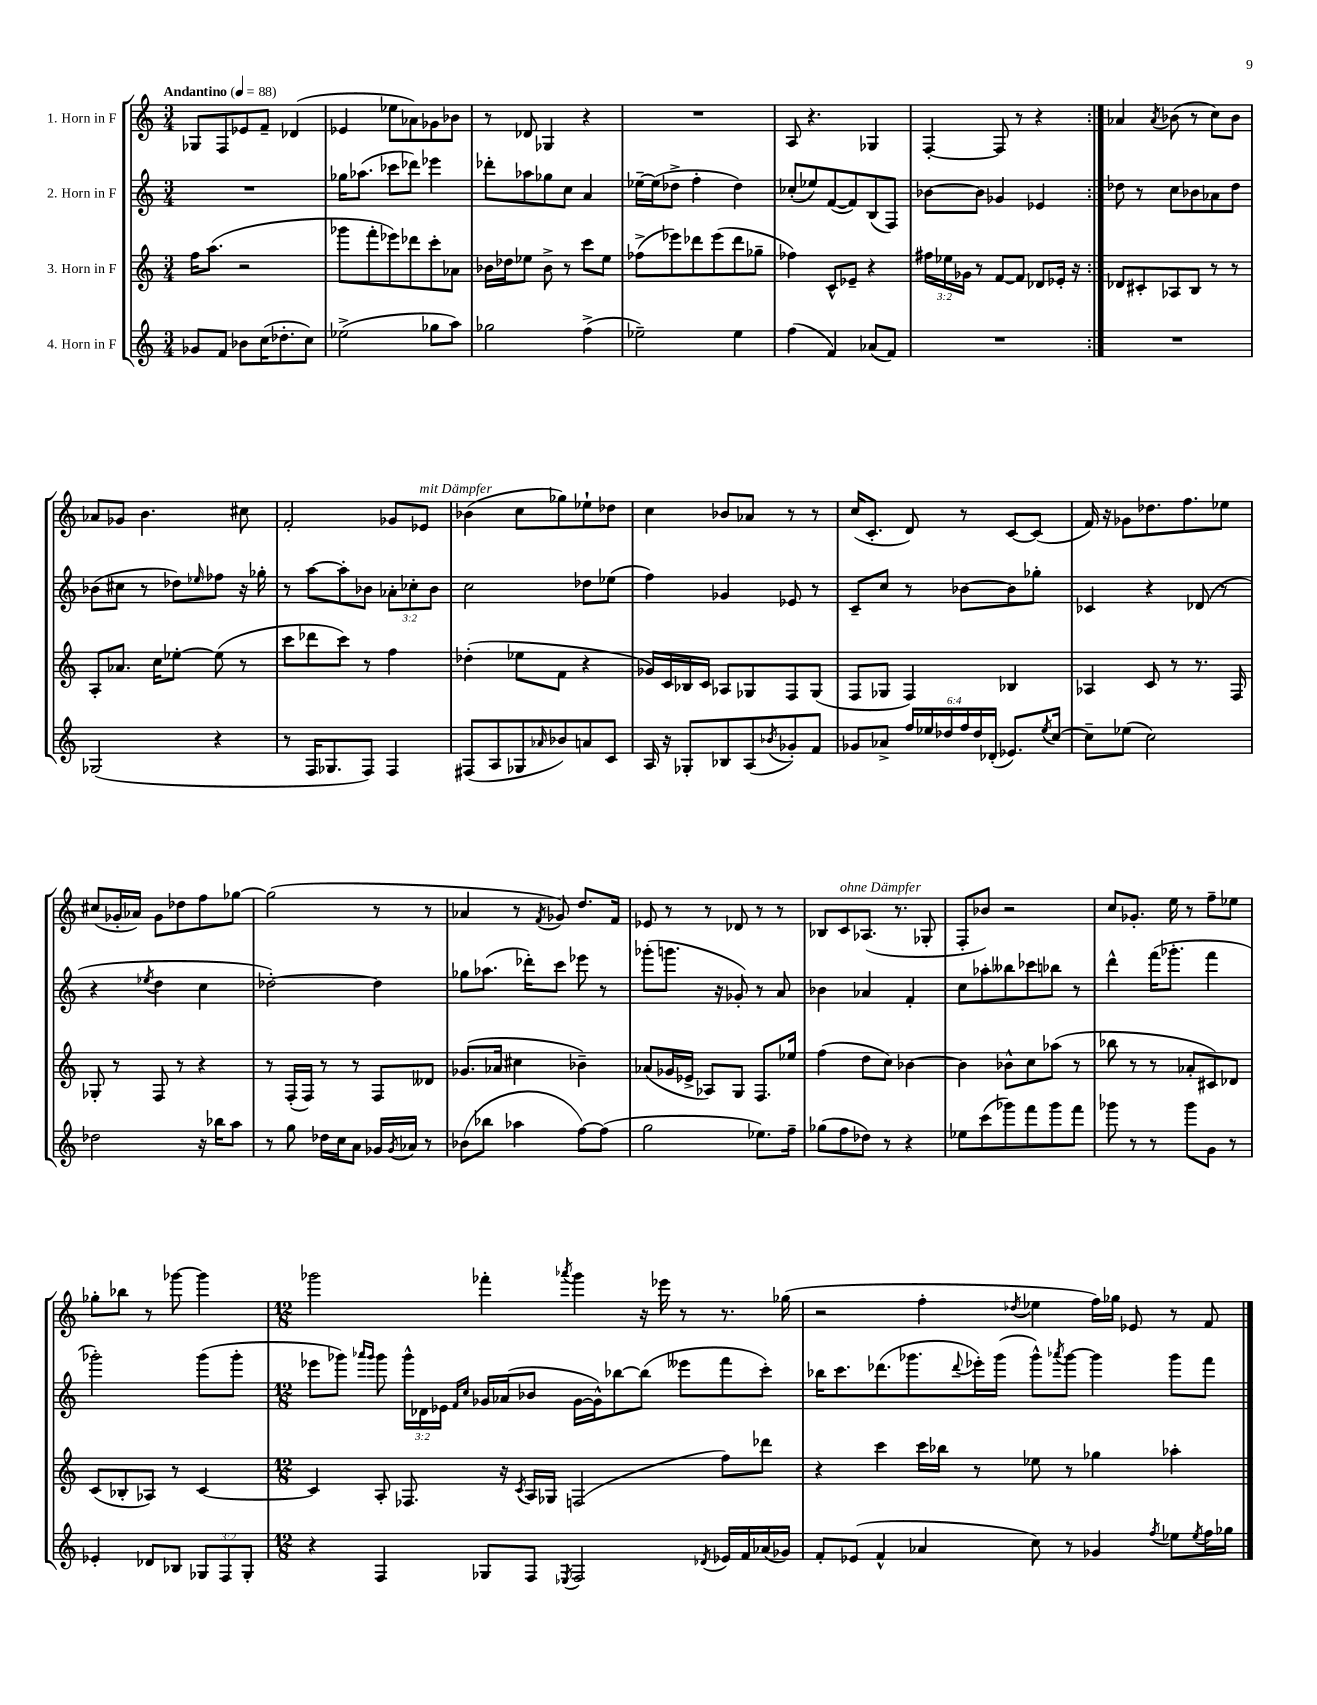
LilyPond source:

<<
\new StaffGroup <<
\new Staff = "s0" \with { instrumentName = "1. Horn in F" } {
    \clef treble \key c \major \numericTimeSignature \time 3/4 \tempo "Andantino" 4 = 88
    \repeat volta 2 { ges8 f8 ees'8 f'8-- des'4( |
    ees'4 ees''8 aes'8) ges'8 bes'8 |
    r8 des'8 ges4 r4 |
    R2. |
    a8 r4. ges4 |
    f4~-. f8 r8 r4 | }
    aes'4 \acciaccatura { aes'8 } bes'8( r8 c''8) bes'8 |
    aes'8 ges'8 b'4. cis''8 |
    f'2-. ges'8 ees'8^\markup { \italic "mit Dämpfer" } |
    bes'4( c''8 ges''8) ees''8-! des''8 |
    c''4 bes'8 aes'8 r8 r8 |
    c''16( c'8.-. d'8) r8 c'8~ c'8( |
    f'16) r16 ges'8 des''8. f''8. ees''8 |
    cis''8( ges'16-. aes'16) ges'8 des''8 f''8 ges''8~ |
    ges''2( r8 r8 |
    aes'4 r8 \acciaccatura { f'8 } ges'8) d''8. f'16 |
    ees'8 r8 r8 des'8 r8 r8 |
    bes8 c'8^\markup { \italic "ohne Dämpfer" } aes8.( r8. ges8-. |
    f8-. bes'8) r2 |
    c''8 ges'8.-. e''16 r8 f''8-- ees''8 |
    ges''8-. bes''8 r8 ges'''8~ ges'''4 |
    \numericTimeSignature \time 12/8 ges'''2 fes'''4-. \acciaccatura { aes'''8 } ges'''4 r16 ees'''16 r8 r8. ges''16( |
    r2 f''4-. \acciaccatura { des''8 } ees''4 f''16) ges''16 ees'8 r8 f'8 \bar "|." |
}
\new Staff = "s1" \with { instrumentName = "2. Horn in F" } {
    \clef treble \key c \major \numericTimeSignature \time 3/4 \override Staff.TupletNumber.text = #tuplet-number::calc-fraction-text
    \repeat volta 2 { R2. |
    ges''16 aes''8.( ces'''8 des'''8) ees'''4 |
    des'''8-. aes''8 ges''8 c''8 a'4 |
    ees''16~-- ees''16( des''8-> f''4-. des''4) |
    ces''8-.( ees''8) f'8~( f'8) b8( f8) |
    bes'8~ bes'8 ges'4 ees'4 | }
    des''8 r8 c''8 bes'8 aes'8 des''8 |
    bes'8( cis''8 r8 des''8) \grace { ees''16 } fes''8 r16 ges''16-. |
    r8 a''8~ a''8-. bes'8 \tuplet 3/2 { aes'8-. ces''8-. bes'8 } |
    c''2 des''8 ees''8( |
    f''4) ges'4 ees'8 r8 |
    c'8-- c''8 r8 bes'8~ bes'8 ges''8-. |
    ces'4 r4 des'8( r8 |
    r4 \acciaccatura { ees''8 } d''4 c''4 |
    des''2~-.) des''4 |
    ges''8 aes''8.( des'''16-.) c'''8 ees'''8 r8 |
    ges'''8-.( g'''8. r16 ges'8-.) r8 a'8 |
    bes'4 aes'4 f'4-. |
    c''8 aes''8-. beses''8 ces'''8 bes''8 r8 |
    d'''4-^ f'''16( ges'''8.-. f'''4 |
    ges'''2-.) ges'''8( ges'''8-. |
    \numericTimeSignature \time 12/8 ees'''8 ges'''8) \grace { aes'''16 ges'''16 } ges'''8 \tuplet 3/2 { ges'''16-^ des'16 ees'16 } \grace { f'16 c''16 } ges'16 aes'16( bes'8 ges'16~ ges'16-^) bes''8~ bes''8( eeses'''8 f'''8 c'''8-.) |
    bes''16 c'''8. des'''8.( ges'''8. \appoggiatura { des'''8 } ees'''16-.) ges'''16( ges'''8-^) \acciaccatura { aes'''8 } ges'''8~ ges'''4 ges'''8 f'''8 \bar "|." |
}
\new Staff = "s2" \with { instrumentName = "3. Horn in F" } {
    \clef treble \key c \major \numericTimeSignature \time 3/4 \override Staff.TupletNumber.text = #tuplet-number::calc-fraction-text
    \repeat volta 2 { f''16 a''8.( r2 |
    ges'''8 f'''8-. ees'''8) des'''8 c'''8-. aes'8 |
    bes'16 des''16 ees''8 bes'8-> r8 c'''8 ees''8 |
    fes''8->( ees'''8) des'''8 ees'''8( des'''8 ges''8-- |
    fes''4) c'8-^ ees'8-- r4 |
    \tuplet 3/2 { fis''16 ees''16 ges'16 } r8 f'8~ f'8 des'8 ees'16-. r16 | }
    des'8 cis'8-. aes8 b8 r8 r8 |
    a8-. aes'8. c''16 ees''8~-. ees''8( r8 |
    c'''8 des'''8 c'''8) r8 f''4 |
    des''4-.( ees''8 f'8 r4 |
    ges'16) c'16 bes16 c'16 aes8 ges8 f8 ges8( |
    f8 ges8 f4) bes4 |
    aes4 c'8 r8 r8. f16 |
    ges8-. r8 f8 r8 r4 |
    r8 f16-.( f16) r8 r8 f8 deses'8 |
    ges'8.( aes'16 cis''4 bes'4--) |
    aes'8( ges'16 ees'16-> aes8) g8 f8. ees''16 |
    f''4( d''8 c''8) bes'4~ |
    bes'4 bes'8-^ c''8 aes''8( r8 |
    bes''8 r8 r8 aes'8-. cis'8) des'8 |
    c'8( bes8-. aes8) r8 c'4~ |
    \numericTimeSignature \time 12/8 c'4 a8-. fes8. r16 \acciaccatura { c'8 } a16 ges16 f2( f''8) des'''8 |
    r4 c'''4 c'''16 bes''16 r8 ees''8 r8 ges''4 aes''4-. \bar "|." |
}
\new Staff = "s3" \with { instrumentName = "4. Horn in F" } {
    \clef treble \key c \major \numericTimeSignature \time 3/4 \override Staff.TupletNumber.text = #tuplet-number::calc-fraction-text
    \repeat volta 2 { ges'8 f'8 bes'8 c''16( des''8.-. c''8) |
    ees''2->( ges''8 a''8) |
    ges''2 f''4->( |
    ees''2--) ees''4 |
    f''4( f'4) aes'8( f'8) |
    R2. | }
    R2. |
    ges2( r4 |
    r8 f16 ges8. f8) f4 |
    fis8( a8 ges8 \grace { aes'16 } bes'8) a'8 c'8 |
    a16 r16 ges8-. bes8 a8( \acciaccatura { bes'8 } ges'8-.) f'8 |
    ges'8 aes'8-> \tuplet 6/4 { f''16 ees''16 des''16 f''16 des''16 des'16-.( } ees'8.) \acciaccatura { ees''8 } c''16~ |
    c''8-- ees''8( c''2) |
    des''2 r16 bes''16 a''8 |
    r8 g''8 des''16 c''16 a'8 ges'16 \acciaccatura { ges'8 } aes'16 r8 |
    bes'8( bes''8 aes''4 f''8~) f''8( |
    g''2 ees''8.) f''16-- |
    ges''8( f''8 des''8) r8 r4 |
    ees''8 c'''8( ges'''8) f'''8 ges'''8 f'''8 |
    ges'''8 r8 r8 ges'''8 g'8 r8 |
    ees'4-. des'8 bes8 \tuplet 3/2 { ges8 f8 ges8-. } |
    \numericTimeSignature \time 12/8 r4 f4 ges8 f8 \acciaccatura { ees8 } f2 \acciaccatura { des'8 } ees'16 f'16 aes'16( ges'16) |
    f'8-. ees'8( f'4-^ aes'4 c''8) r8 ges'4 \acciaccatura { f''8 } ees''8 \acciaccatura { ees''8 } f''16 ges''16 \bar "|." |
}
>>
>>
\layout { \context { \Score \remove "Bar_number_engraver" } }
